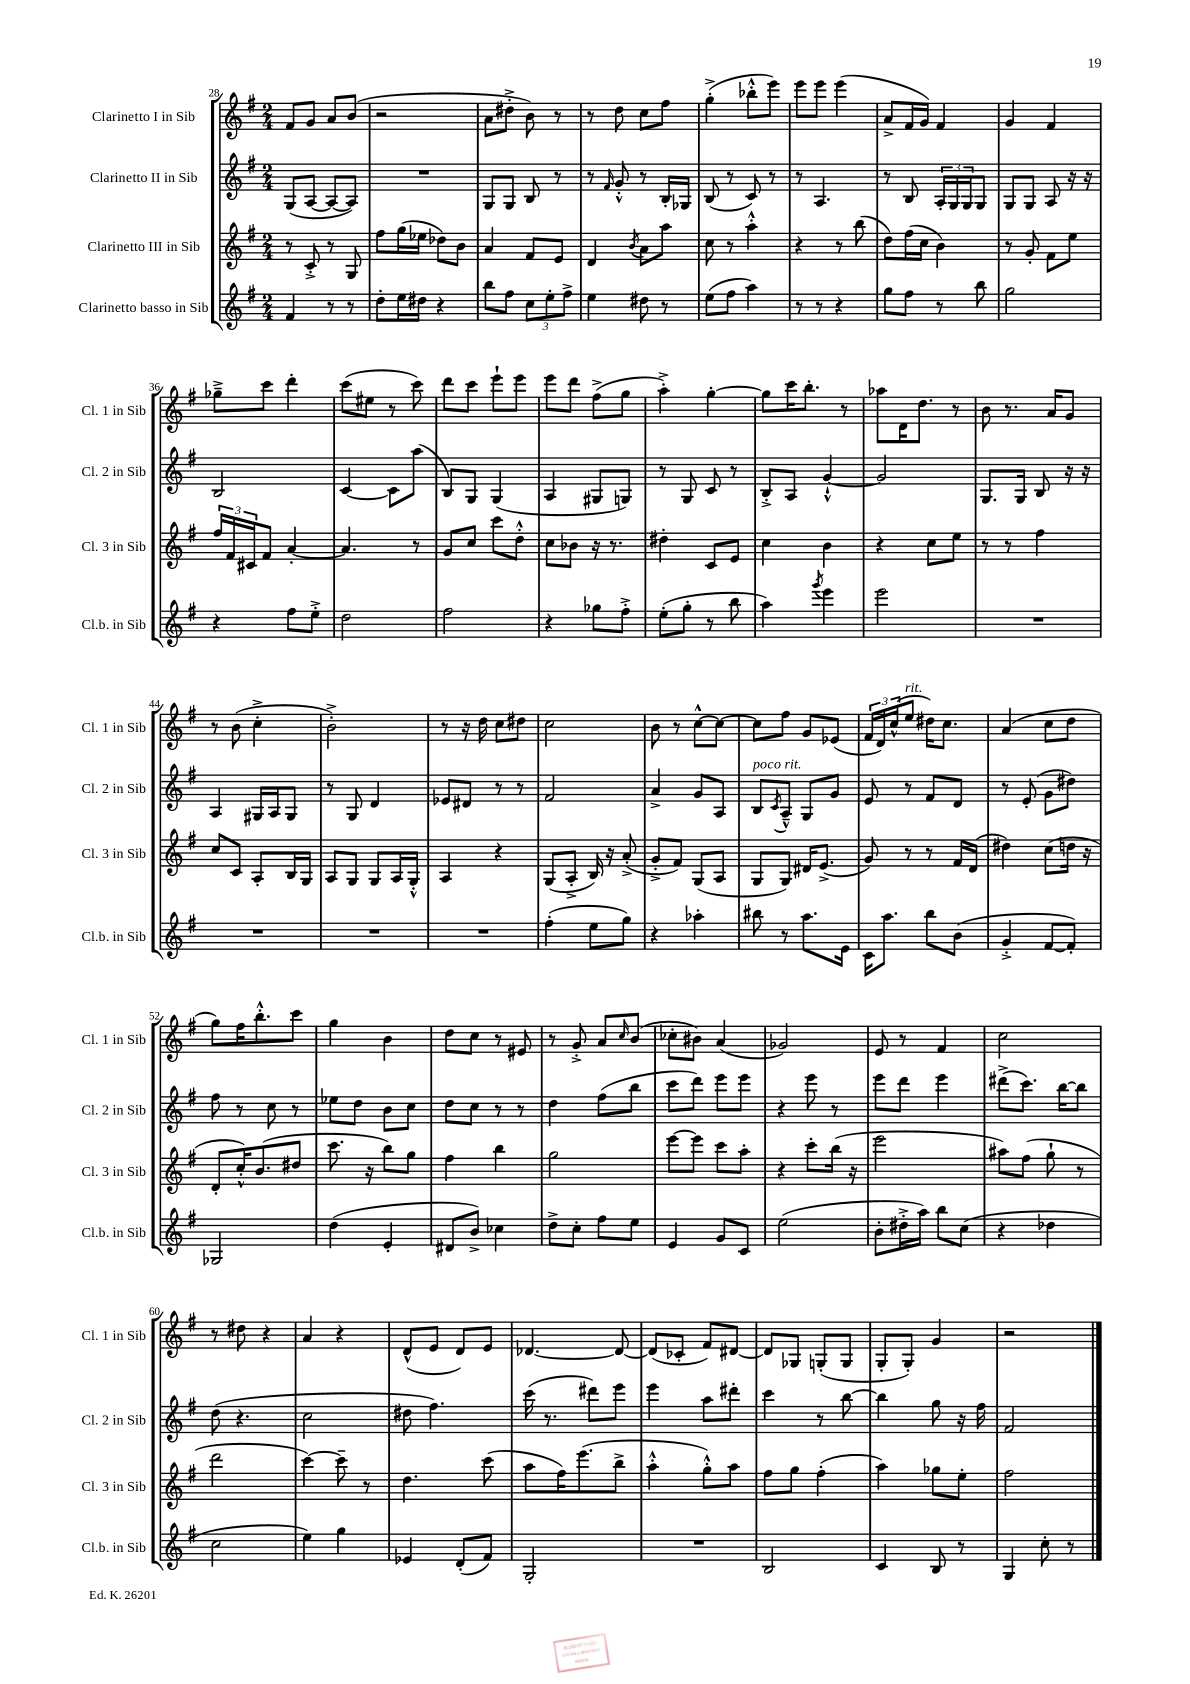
<<
\new StaffGroup <<
\new Staff = "s0" \with { instrumentName = "Clarinetto I in Sib" shortInstrumentName = "Cl. 1 in Sib" } {
    \clef treble \key g \major \numericTimeSignature \time 2/4
    fis'8 g'8 a'8 b'8( |
    r2 |
    a'8 dis''8-.-> b'8) r8 |
    r8 d''8 c''8 fis''8 |
    g''4-.->( bes''8-.-^ e'''8) |
    e'''8 e'''8 e'''4( |
    a'8-> fis'16 g'16) fis'4 |
    g'4 fis'4 |
    ges''8---> c'''8 d'''4-. |
    c'''8( eis''8 r8 c'''8) |
    d'''8 c'''8 e'''8-! e'''8 |
    e'''8 d'''8 fis''8->( g''8 |
    a''4-.->) g''4~-. |
    g''8 c'''16 b''8.-. r8 |
    aes''8 d'16 d''8. r8 |
    b'8 r8. a'16 g'8 |
    r8 b'8( c''4-.-> |
    b'2-.->) |
    r8 r16 d''16 c''8 dis''8 |
    c''2 |
    b'8 r8 c''8~-^ c''8~ |
    c''8 fis''8 g'8 ees'8( |
    \tuplet 3/2 { fis'16 d'16) c''16-^( } e''8^\markup { \italic "rit." } dis''16) c''8. |
    a'4( c''8 d''8 |
    g''8) fis''16 b''8.-.-^ c'''8 |
    g''4 b'4 |
    d''8 c''8 r8 eis'8 |
    r8 g'8-.-> a'8 \grace { c''16 } b'8( |
    ces''8-. bis'8) a'4( |
    ges'2) |
    e'8 r8 fis'4 |
    c''2 |
    r8 dis''8 r4 |
    a'4 r4 |
    d'8-^( e'8 d'8) e'8 |
    des'4.~ des'8~ |
    des'8( ces'8-. fis'8) dis'8~ |
    dis'8 ges8 g8-.( g8 |
    g8-. g8-.) g'4 |
    r2 \bar "|." |
}
\new Staff = "s1" \with { instrumentName = "Clarinetto II in Sib" shortInstrumentName = "Cl. 2 in Sib" } {
    \clef treble \key g \major \numericTimeSignature \time 2/4
    g8( a8~ a8~ a8) |
    R2 |
    g8 g8 b8 r8 |
    r8 \grace { fis'16 } g'8-.-^ r8 b16-. ges16 |
    b8( r8 c'8) r8 |
    r8 a4. |
    r8 b8 \tuplet 3/2 { a16-. g16 g16 } g8 |
    g8 g8 a8 r16 r16 |
    b2 |
    c'4~ c'8 a''8( |
    b8) g8 g4( |
    a4 gis8 g8) |
    r8 g8 c'8 r8 |
    b8-.-> a8 g'4~-!-^ |
    g'2 |
    g8. g16 b8 r16 r16 |
    a4 gis16 a16 gis8 |
    r8 g8 d'4 |
    ees'8 dis'8 r8 r8 |
    fis'2 |
    a'4-> g'8 a8 |
    b8^\markup { \italic "poco rit." } \acciaccatura { c'8 } a8---^ g8 g'8 |
    e'8 r8 fis'8 d'8 |
    r8 e'8-.( g'8 dis''8) |
    fis''8 r8 c''8 r8 |
    ees''8 d''8 b'8 c''8 |
    d''8 c''8 r8 r8 |
    d''4 fis''8( b''8 |
    c'''8 d'''8) e'''8 e'''8 |
    r4 e'''8 r8 |
    e'''8 d'''8 e'''4 |
    dis'''8->( c'''8.) b''16~ b''8 |
    d''8( r4. |
    c''2 |
    dis''8 fis''4.) |
    c'''16( r8. dis'''8) e'''8 |
    e'''4 a''8 dis'''8-. |
    c'''4 r8 b''8~ |
    b''4 g''8 r16 fis''16 |
    fis'2 \bar "|." |
}
\new Staff = "s2" \with { instrumentName = "Clarinetto III in Sib" shortInstrumentName = "Cl. 3 in Sib" } {
    \clef treble \key g \major \numericTimeSignature \time 2/4
    r8 c'8-.-> r8 g8 |
    fis''8 g''16( ees''16 des''8) b'8 |
    a'4 fis'8 e'8 |
    d'4 \acciaccatura { b'8 } a'8 a''8 |
    c''8 r8 a''4-.-^ |
    r4 r8 b''8( |
    d''8) fis''16( c''16 b'4) |
    r8 g'8-. fis'8 e''8 |
    \tuplet 3/2 { fis''16 fis'16 cis'16 } fis'8 a'4~-. |
    a'4. r8 |
    g'8 c''8 c'''8 d''8-.-^ |
    c''8 bes'8 r16 r8. |
    dis''4-. c'8 e'8 |
    c''4 b'4 |
    r4 c''8 e''8 |
    r8 r8 fis''4 |
    c''8 c'8 a8-. b16 g16 |
    a8 g8 g8 a16 g16-.-^ |
    a4 r4 |
    g8( a8-.-> b16) r16 a'8-.->( |
    g'8-.-> fis'8) g8( a8 |
    g8 g8) dis'16 e'8.->( |
    g'8) r8 r8 fis'16 d'16( |
    dis''4) c''8( d''16 r16 |
    d'8-. c''16-.-^) b'8.( dis''8 |
    c'''8. r16 b''8) g''8 |
    fis''4 b''4 |
    g''2 |
    e'''8~ e'''8 c'''8 a''8-. |
    r4 c'''8-. b''16( r16 |
    e'''2 |
    ais''8) fis''8( g''8-! r8 |
    d'''2 |
    c'''4~) c'''8-- r8 |
    d''4. c'''8( |
    a''8 fis''16) e'''8.( b''8-> |
    a''4-.-^ g''8-.-^) a''8 |
    fis''8 g''8 fis''4-.( |
    a''4) ges''8 e''8-. |
    fis''2 \bar "|." |
}
\new Staff = "s3" \with { instrumentName = "Clarinetto basso in Sib" shortInstrumentName = "Cl.b. in Sib" } {
    \clef treble \key g \major \numericTimeSignature \time 2/4
    fis'4 r8 r8 |
    d''8-. e''16 dis''16 r4 |
    b''8 fis''8 \tuplet 3/2 { c''8 e''8-. fis''8-> } |
    e''4 dis''8 r8 |
    e''8( fis''8 a''4) |
    r8 r8 r4 |
    g''8 fis''8 r8 b''8 |
    g''2 |
    r4 fis''8 e''8-.-> |
    d''2 |
    fis''2 |
    r4 ges''8 fis''8-.-> |
    e''8-.( g''8-. r8 b''8 |
    a''4) \acciaccatura { g'''8 } e'''4 |
    e'''2 |
    R2 |
    R2 |
    R2 |
    R2 |
    fis''4-.( e''8 g''8) |
    r4 aes''4-. |
    bis''8 r8 a''8. e'16 |
    c'16 a''8. b''8 b'8( |
    g'4-.-> fis'8~ fis'8-.) |
    ges2 |
    d''4( e'4-. |
    dis'8 b'8->) ces''4 |
    d''8-> c''8-. fis''8 e''8 |
    e'4 g'8 c'8 |
    e''2( |
    b'8-. dis''16-.-> a''16) b''8 c''8( |
    r4 des''4 |
    c''2 |
    e''4) g''4 |
    ees'4 d'8-.( fis'8) |
    g2-. |
    R2 |
    b2 |
    c'4 b8 r8 |
    g4 c''8-. r8 \bar "|." |
}
>>
>>
\layout { \context { \Score currentBarNumber = #28 } }
